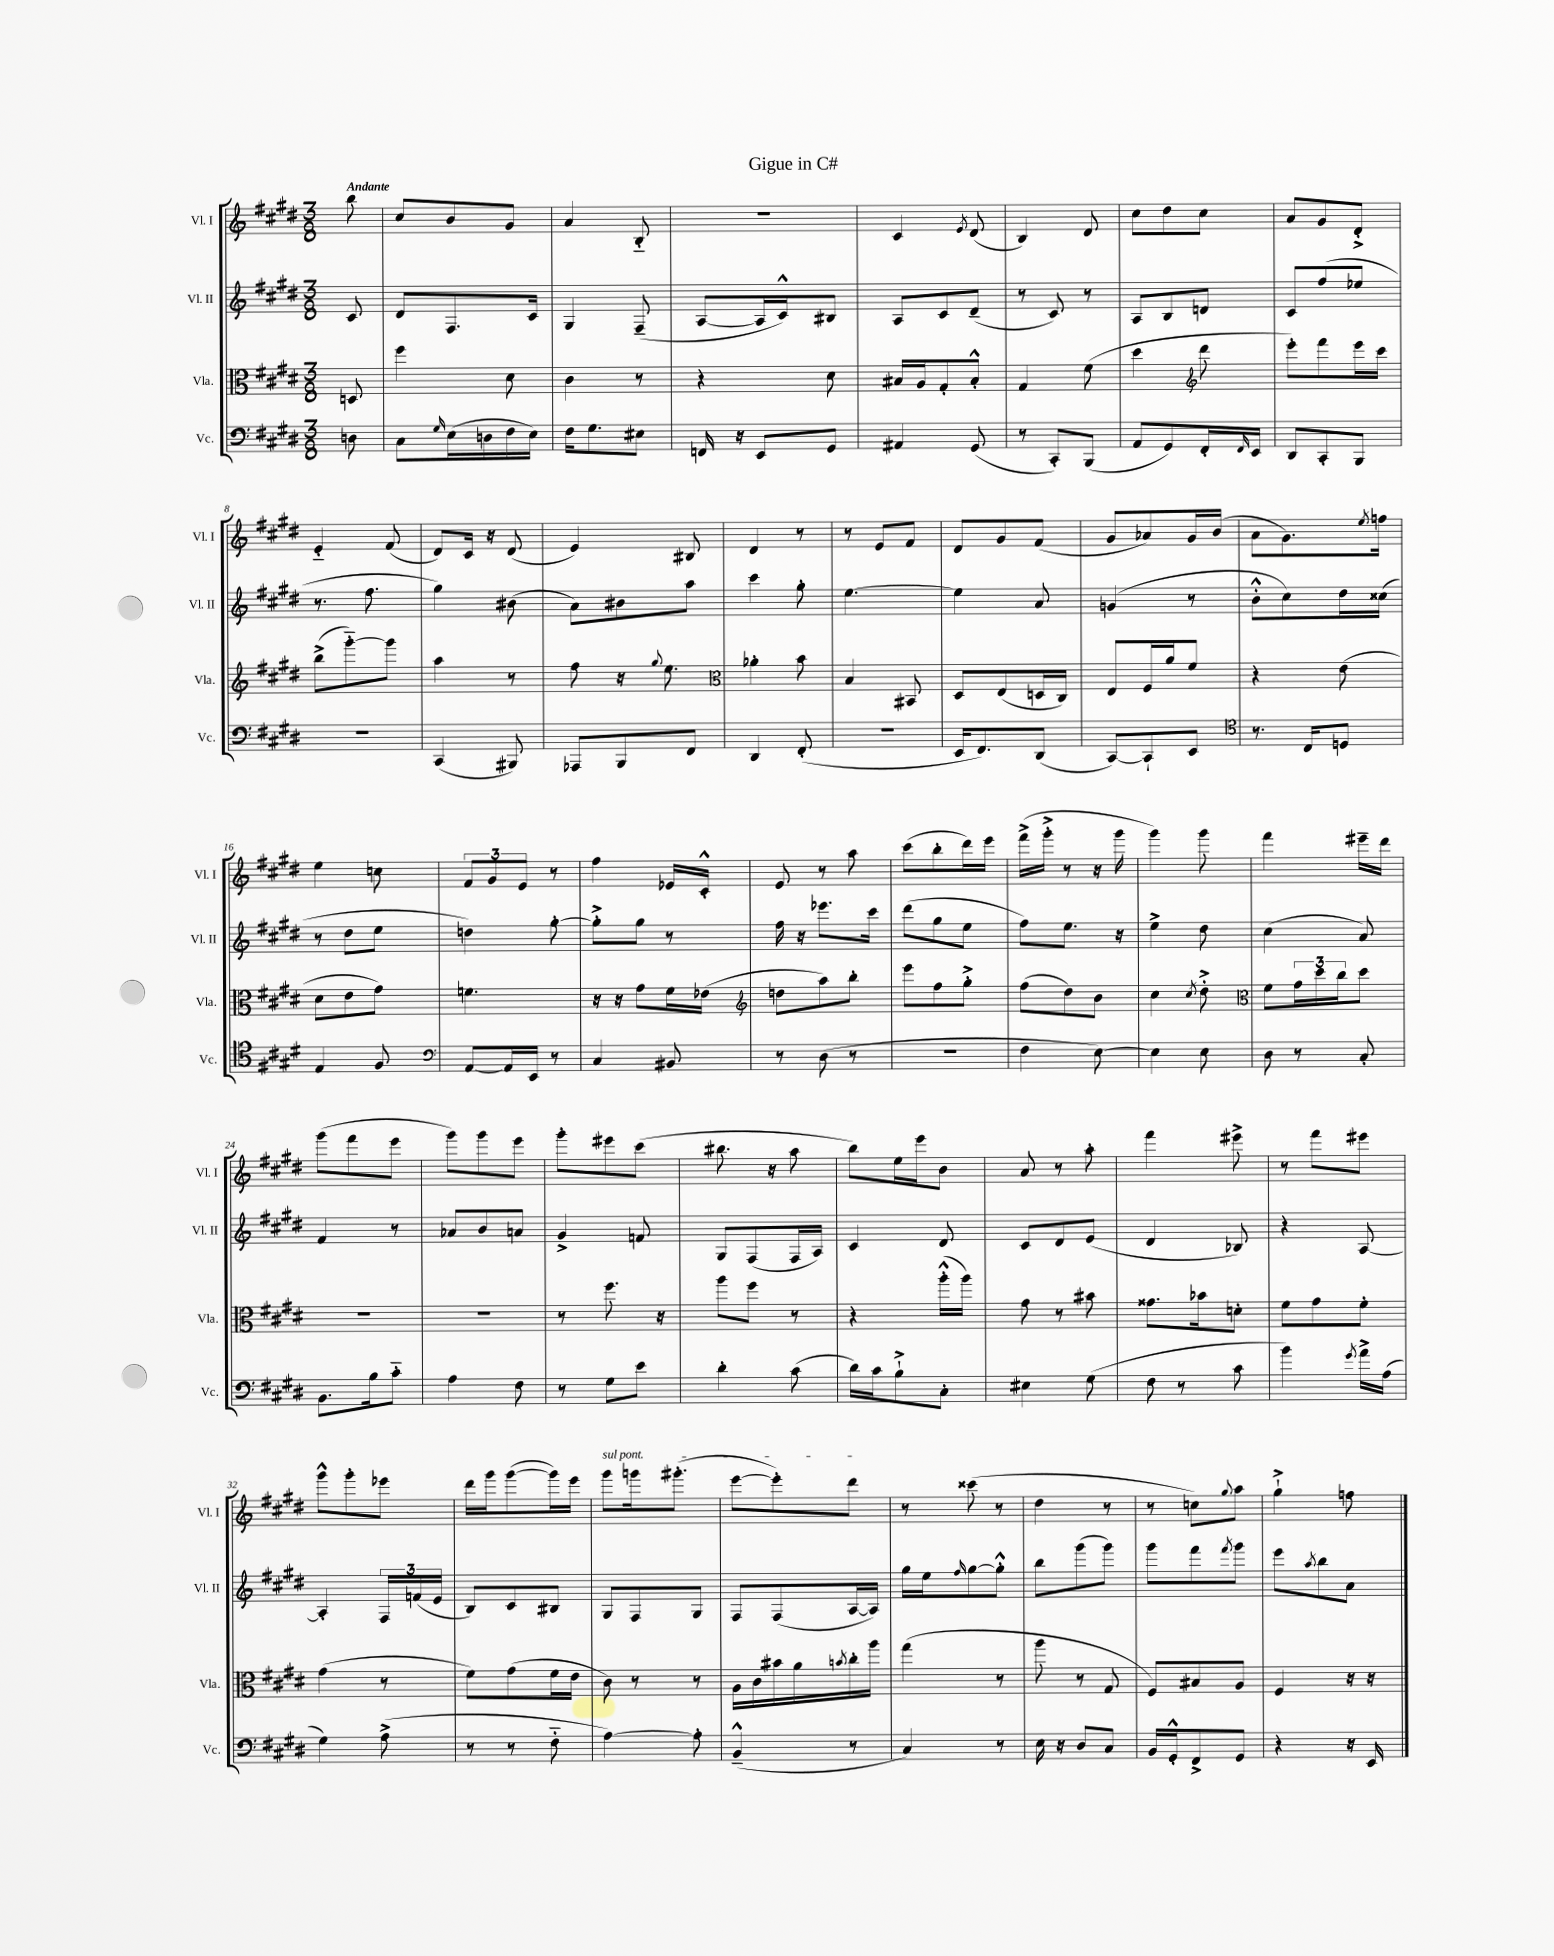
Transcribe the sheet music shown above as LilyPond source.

\header { title = "Gigue in C#" }
<<
\new StaffGroup <<
\new Staff = "s0" \with { instrumentName = "Vl. I" shortInstrumentName = "Vl. I" } {
    \clef treble \key e \major \numericTimeSignature \time 3/8 \partial 8 \tempo "Andante"
    b''8 |
    cis''8 b'8 gis'8 |
    a'4 b8-_ |
    R4. |
    cis'4 \acciaccatura { e'8 } dis'8( |
    b4) dis'8 |
    cis''8 dis''8 cis''8 |
    a'8 gis'8 dis'8-.-> |
    e'4-_ fis'8( |
    dis'8) cis'16 r16 dis'8( |
    e'4) bis8 |
    dis'4 r8 |
    r8 e'8 fis'8 |
    dis'8 gis'8 fis'8( |
    gis'8 aes'8) gis'16 b'16( |
    a'8 gis'8.) \acciaccatura { e''8 } f''16 |
    e''4 c''8 |
    \tuplet 3/2 { fis'8 gis'8 e'8 } r8 |
    fis''4 ees'16 cis'16-.-^ |
    e'8 r8 a''8 |
    cis'''8( b''8-. dis'''16) e'''16 |
    fis'''16->( gis'''16-.-> r8 r16 gis'''16 |
    gis'''4) gis'''8 |
    fis'''4 eis'''16-- dis'''16 |
    gis'''8( fis'''8 e'''8 |
    gis'''8) gis'''8 e'''8 |
    gis'''8-. eis'''8 cis'''8( |
    bis''8. r16 a''8 |
    b''8) e''16 e'''16 b'8 |
    a'8 r8 a''8-. |
    fis'''4 eis'''8-> |
    r8 fis'''8 eis'''8 |
    gis'''8-^ gis'''8-. ees'''8 |
    dis'''16 gis'''16 gis'''8~( gis'''16) e'''16 |
    \once \override TextSpanner.bound-details.left.text = \markup { \italic "sul pont." } gis'''8\startTextSpan g'''16 gis'''8.-.( |
    e'''8~ e'''8-.) dis'''8\stopTextSpan |
    r8 cisis'''8( r8 |
    dis''4 r8 |
    r8 c''8) \appoggiatura { gis''8 } a''8 |
    gis''4-!-> f''8 \bar "|." |
}
\new Staff = "s1" \with { instrumentName = "Vl. II" shortInstrumentName = "Vl. II" } {
    \clef treble \key e \major \numericTimeSignature \time 3/8 \partial 8
    cis'8 |
    dis'8 fis8. cis'16 |
    gis4 fis8--( |
    a8~ a16 cis'16-^) bis8 |
    a8 cis'8 dis'8--( |
    r8 cis'8) r8 |
    a8 b8 d'8 |
    cis'8 fis''8( ees''8 |
    r8. fis''8. |
    gis''4) bis'8( |
    a'8) bis'8 a''8 |
    cis'''4 gis''8-. |
    e''4.~ |
    e''4 a'8 |
    g'4( r8 |
    b'8-.-^ cis''8) dis''16 cisis''16( |
    r8 dis''8 e''8 |
    d''4) gis''8~-. |
    gis''8-.-> gis''8 r8 |
    fis''16 r16 ees'''8. cis'''16 |
    dis'''8( gis''8 e''8 |
    fis''8) e''8. r16 |
    e''4-> dis''8 |
    cis''4( a'8) |
    fis'4 r8 |
    aes'8 b'8 a'8 |
    gis'4-> f'8 |
    gis8 fis8( fis16 a16) |
    cis'4 dis'8 |
    cis'8 dis'8 e'8( |
    dis'4 bes8) |
    r4 a8~ |
    a4-. \tuplet 3/2 { fis16 f'16( e'16 } |
    b8) cis'8 bis8 |
    gis8 fis8 gis8 |
    fis8 fis8( a16~ a16) |
    gis''16 e''16 \grace { fis''16 } gis''8~ gis''8-.-^ |
    b''8 gis'''8( gis'''8) |
    gis'''8 fis'''8 \acciaccatura { fis'''8 } gis'''8 |
    e'''8 \acciaccatura { a''8 } b''8 a'8 \bar "|." |
}
\new Staff = "s2" \with { instrumentName = "Vla." shortInstrumentName = "Vla." } {
    \clef alto \key e \major \numericTimeSignature \time 3/8 \partial 8
    d8 |
    fis''4 dis'8 |
    cis'4 r8 |
    r4 dis'8 |
    bis16 a16 gis8-. bis8-.-^ |
    gis4 fis'8( |
    dis''4 \clef treble dis'''8 |
    e'''8-.) fis'''8 e'''16 cis'''16 |
    b''8->( gis'''8~-_) gis'''8 |
    a''4 r8 |
    fis''8 r16 \appoggiatura { gis''8 } e''8. |
    \clef alto aes'4-. b'8 |
    b4 bis,8 |
    dis8 e8( d16 cis16) |
    e8 fis16 a'16 fis'8 |
    r4 e'8( |
    dis'8 e'8 gis'8) |
    f'4. |
    r16 r16 gis'8 fis'16 ees'16( |
    \clef treble d''8 a''8) b''8-. |
    e'''8 fis''8 gis''8-.-> |
    fis''8( dis''8) b'8 |
    cis''4 \acciaccatura { cis''8 } dis''8-.-> |
    \clef alto fis'8 \tuplet 3/2 { gis'16 dis''16 cis''16 } dis''8 |
    R4. |
    R4. |
    r8 fis''8. r16 |
    a''8 fis''8 r8 |
    r4 a''16-.-^( a''16) |
    gis'8 r8 bis'8 |
    gisis'8. bes'16 d'8-. |
    fis'8 gis'8 fis'8-. |
    gis'4( r8 |
    fis'8) gis'8( fis'16 e'16 |
    cis'8) r8 r8 |
    a16 cis'16 bis'16 a'16 \acciaccatura { b'8 } cis''16-. a''16 |
    gis''4( r8 |
    a''8 r8 gis8 |
    fis8) bis8 a8 |
    fis4 r16 r16 \bar "|." |
}
\new Staff = "s3" \with { instrumentName = "Vc." shortInstrumentName = "Vc." } {
    \clef bass \key e \major \numericTimeSignature \time 3/8 \partial 8
    d8 |
    cis8 \grace { gis16 } e16( d16 fis16 e16) |
    fis16 gis8. eis8 |
    f,16 r16 e,8 gis,8 |
    ais,4 gis,8( |
    r8 cis,8-.) b,,8( |
    a,8 gis,8) fis,16-. \grace { fis,16 } e,16 |
    dis,8 cis,8-. b,,8 |
    R4. |
    cis,4( bis,,8) |
    aes,,8 b,,8 fis,8 |
    dis,4 fis,8-.( |
    R4. |
    e,16 fis,8.) dis,8( |
    cis,8~) cis,8-! e,8 |
    \clef tenor r8. cis16 d8 |
    e4 fis8 |
    \clef bass a,8~ a,16 e,16 r8 |
    cis4 bis,8 |
    r8 dis8( r8 |
    R4. |
    fis4 e8~) |
    e4 e8 |
    dis8 r8 cis8-. |
    b,8. b16 cis'8-_ |
    a4 fis8 |
    r8 gis8 e'8 |
    dis'4-. cis'8( |
    dis'16) cis'16 b8-!-> cis8-. |
    eis4 gis8( |
    fis8 r8 cis'8 |
    b'4) \acciaccatura { gis'8 } a'16-> a16( |
    gis4) a8->( |
    r8 r8 fis8-_ |
    a4~) a8-. |
    b,4---^( r8 |
    cis4) r8 |
    e16 r16 dis8 cis8 |
    b,16 gis,16-.-^ fis,8-> gis,8 |
    r4 r16 e,16 \bar "|." |
}
>>
>>
